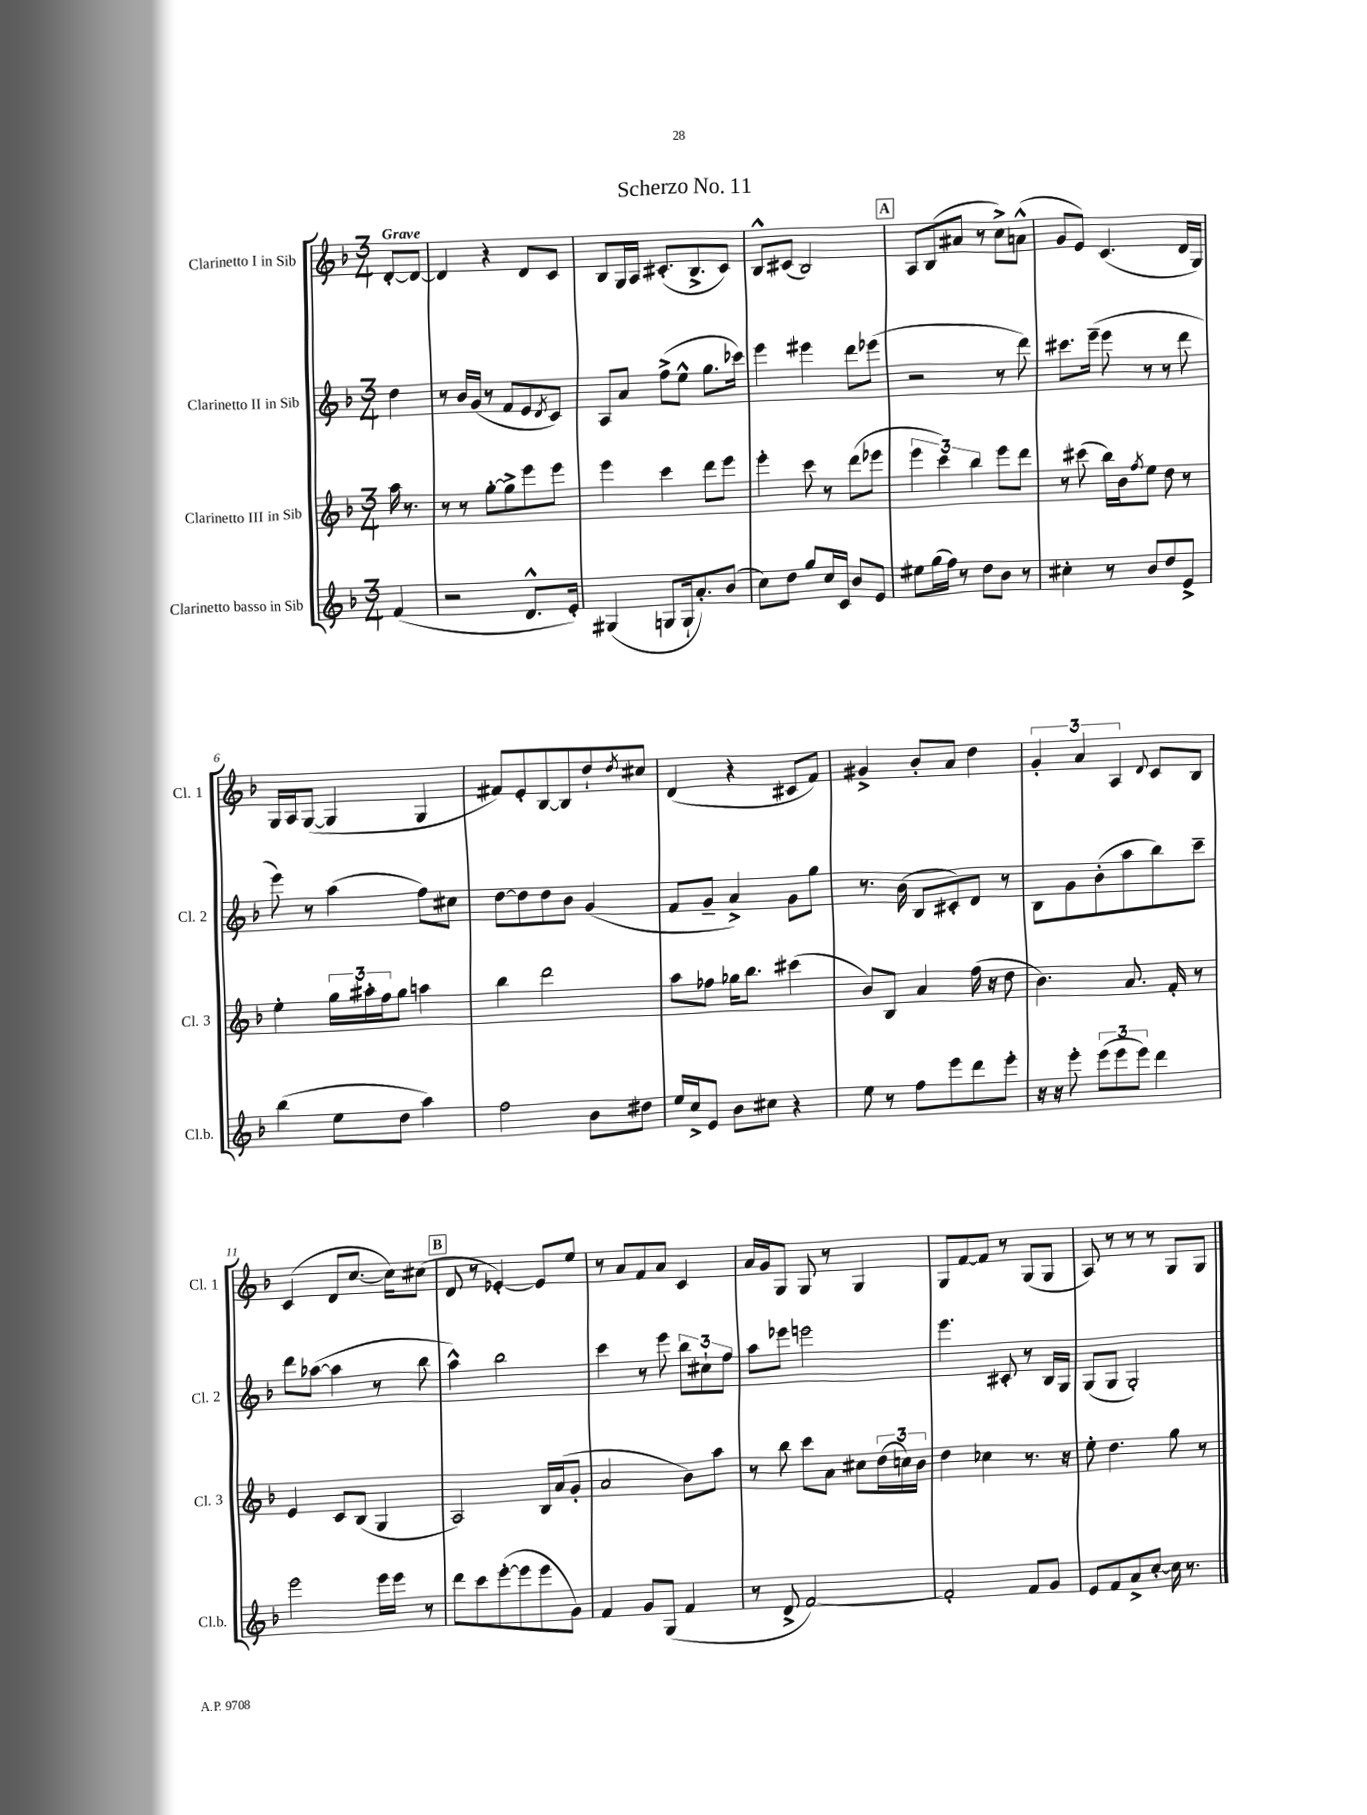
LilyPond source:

\header { title = "Scherzo No. 11" }
<<
\new StaffGroup <<
\new Staff = "s0" \with { instrumentName = "Clarinetto I in Sib" shortInstrumentName = "Cl. 1" } {
    \clef treble \key f \major \numericTimeSignature \time 3/4 \partial 4 \tempo "Grave"
    d'8~-. d'8~ |
    d'4 r4 d'8 c'8 |
    bes8 g16 a16 cis'8.-.( bes8.-> cis'8) |
    bes8-^ cis'8( bes2) |
    \mark \markup { \box "A" } a8 bes8( ais'8 r8 c''8->) a'8-^( |
    g'8 e'8) c'4.( d'16 g16) |
    g16 a16 g8~( g4 g4 |
    fis'8) e'8-. bes8~ bes8 d''8-! \acciaccatura { d''8 } cis''8 |
    d'4( r4 cis'8 f'8) |
    gis'4-> bes'8-. a'8 d''4 |
    \tuplet 3/2 { g'4-. a'4 a4 } \appoggiatura { d'8 } c'8 bes8 |
    c'4( d'8 c''8.~ c''16) cis''8( |
    \mark \markup { \box "B" } d'8 r8 ees'4~-.) ees'8 e''8 |
    r8 a'8 f'8 a'8 c'4 |
    a'16 g'16 g8 g8 r8 g4 |
    g8 f'8~ f'8 r8 g8( g8 |
    a8) r8 r8 r8 g8 g8 \bar "|." |
}
\new Staff = "s1" \with { instrumentName = "Clarinetto II in Sib" shortInstrumentName = "Cl. 2" } {
    \clef treble \key f \major \numericTimeSignature \time 3/4 \partial 4
    d''4 |
    r8 bes'16 g'16( r8 f'8 e'8 \acciaccatura { d'8 } c'8) |
    a8 a'8 f''8->( e''8-^ g''8. ces'''16) |
    e'''4 eis'''4 d'''8 ees'''8( |
    \mark \markup { \box "A" } r2 r8 d'''8) |
    cis'''8. e'''16--( e'''8 r8 r8 d'''8 |
    e'''8) r8 a''4( f''8) cis''8 |
    d''8~ d''8 d''8 bes'8 g'4( |
    f'8 g'8-- a'4->) g'8 g''8 |
    r8. bes'16( bes8 cis'8-.) d'8 r8 |
    bes8 g'8 bes'8-.( a''8 bes''8) c'''8-- |
    d'''8 aes''8~( aes''4 r8 bes''8 |
    \mark \markup { \box "B" } a''4-^) bes''2 |
    c'''4 r8 e'''8 \tuplet 3/2 { bes''8 cis''8-! f''8 } |
    a''8 ees'''8 e'''2 |
    e'''4. cis'8-. r8 bes16 g16 |
    g8( g8 g2-.) \bar "|." |
}
\new Staff = "s2" \with { instrumentName = "Clarinetto III in Sib" shortInstrumentName = "Cl. 3" } {
    \clef treble \key f \major \numericTimeSignature \time 3/4 \partial 4
    a''16 r8. |
    r8 r8 g''8~-. g''8-> e'''8 e'''8 |
    e'''4 c'''4 d'''8 e'''8 |
    e'''4-. c'''8 r8 d'''8( ees'''8 |
    \mark \markup { \box "A" } \tuplet 3/2 { e'''4 c'''4) bes''4 } e'''8 d'''8 |
    r8 cis'''8( bes''16) bes'16 \acciaccatura { f''8 } e''8 d''8 r8 |
    e''4-. \tuplet 3/2 { g''16 ais''16-. f''16 } g''8 a''4 |
    bes''4 d'''2 |
    a''8 fes''8 ges''16 bes''8. cis'''4( |
    bes'8) bes8 a'4 f''16( r16 d''8 |
    bes'4.) a'8. f'16-. r8 |
    e'4 c'8 bes8( g4 |
    \mark \markup { \box "B" } a2) bes16 a'16( g'8-. |
    a'2 bes'8) a''8 |
    r8 bes''8 c'''8 a'8 cis''8 \tuplet 3/2 { d''16( c''16) bes'16 } |
    d''4 ces''4 r8. r16 |
    e''8-. d''4. g''8 r8 \bar "|." |
}
\new Staff = "s3" \with { instrumentName = "Clarinetto basso in Sib" shortInstrumentName = "Cl.b." } {
    \clef treble \key f \major \numericTimeSignature \time 3/4 \partial 4
    f'4( |
    r2 d'8.-^ e'16-.) |
    gis4( g8 g16-! a'8.-.) bes'8( |
    c''8) d''8 g''8 c''16 c'16 bes'8 e'8 |
    \mark \markup { \box "A" } eis''8 g''16( f''16) r8 d''8 bes'8 r8 |
    cis''4-. r8 bes'8 d''8 e'8-> |
    bes''4( e''8 d''8 a''4) |
    f''2 bes'8 dis''8 |
    e''16 c''16-> e'8 bes'8 cis''8 r4 |
    e''8 r8 f''8 e'''8 d'''8 e'''8-. |
    r16 r16 e'''8-. \tuplet 3/2 { e'''8( e'''8 e'''8) } d'''4 |
    e'''2 e'''16 e'''16 r8 |
    \mark \markup { \box "B" } d'''8 c'''8 e'''8~-.( e'''8 e'''8 g'8) |
    f'4 g'8 g8( f'4 |
    r8 d'8-> f'2~) |
    f'2-. f'8 g'8 |
    e'8 f'8 a'8-> c''8~-. c''16 r8. \bar "|." |
}
>>
>>
